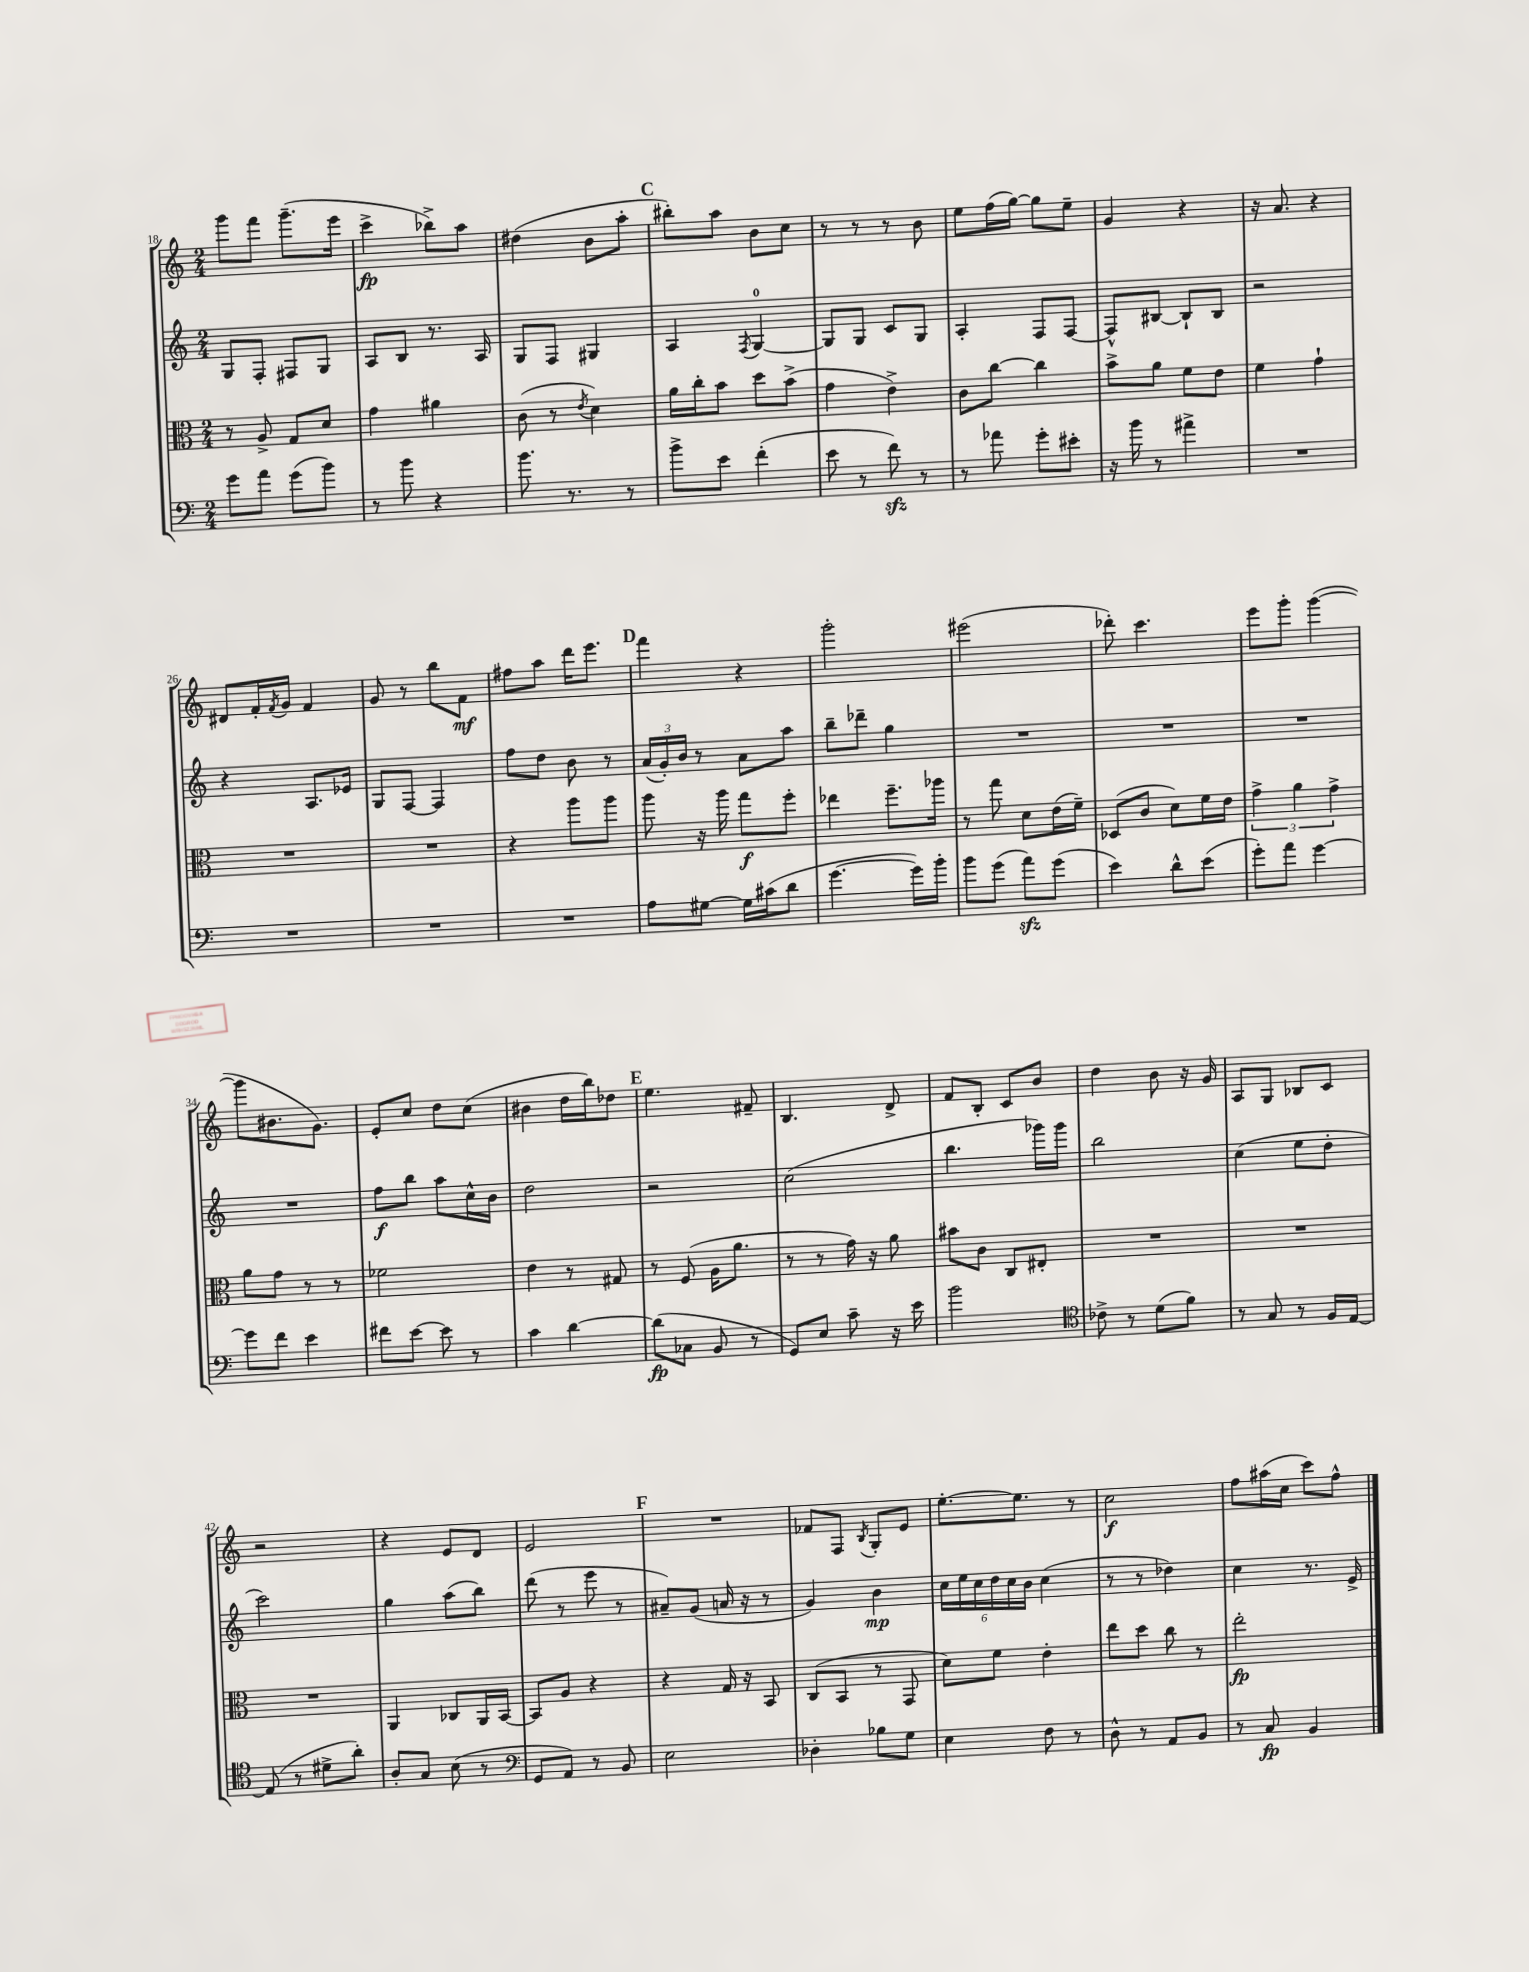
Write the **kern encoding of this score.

**kern	**kern	**kern	**kern
*staff4	*staff3	*staff2	*staff1
*clefF4	*clefC3	*clefG2	*clefG2
*k[]	*k[]	*k[]	*k[]
*M2/4	*M2/4	*M2/4	*M2/4
8g	8r	8G	8ggg
8a	8A^	8F'	8fff
(8g	8G	8F#	(8.ggg~
8b)	8d	8G	.
.	.	.	16eee
=	=	=	=
8r	4g	8A	4ccc^
8b	.	8B	.
4r	4a#	8.r	8bb-^)
.	.	.	8aa
.	.	16A	.
=	=	=	=
8.b	(8c	8G	(4dd#
.	8r	8F	.
8.r	.	.	.
.	8qe	.	.
.	4d)	4G#	8b
8r	.	.	8aa'
=	=	=	=
8b^	16a	4A	8bb#')
.	16cc'	.	.
8e	8b	.	8aa
.	.	8qF	.
(4f'	8dd	[4G	8b
.	(8b^	.	8cc
=	=	=	=
8e	4g	8G]	8r
8r	.	8G	8r
8f)	4e^)	8c	8r
8r	.	8G	8b
=	=	=	=
8r	8c	4A'	8ee
8a-	[8cc	.	(16ff
.	.	.	[16gg)
8g'	4cc]	8F	8gg]
8e#'	.	[8F	8ee~
=	=	=	=
16r	8b^	8F^^]	4g
16b	.	.	.
8r	8a	[8B#	.
4a#^	8f	8B#`]	4r
.	8e	8B#	.
=	=	=	=
2r	4f	2r	16r
.	.	.	8.a
.	4g`	.	4r
=	=	=	=
2r	2r	4r	8d#
.	.	.	16f'
.	.	.	8qf
.	.	.	16g
.	.	8.A	4f
.	.	16e-	.
=	=	=	=
2r	2r	8G	8g
.	.	[8F	8r
.	.	4F]	8bb
.	.	.	8f
=	=	=	=
2r	4r	8ff	8ff#
.	.	8dd	8aa
.	8aa	8b	16ddd
.	.	.	8.eee
.	8aa	8r	.
=	=	=	=
8A	8aa	(24a	4fff
.	.	24g')	.
.	.	24b	.
[8G#	16r	8r	.
.	16aa	.	.
16G#]	8gg	8a	4r
(16c#	.	.	.
8d	8ff'	8aa	.
=	=	=	=
[4.g	4ee-	8bb~	2ggg'
.	.	8ddd-~	.
.	8.ff~	4gg	.
16g])	.	.	.
16b'	16aa-	.	.
=	=	=	=
8b	8r	2r	(2eee#
(8g	8gg	.	.
8a)	8d	.	.
(8g	(16e	.	.
.	16f~)	.	.
=	=	=	=
4e)	(8D-	2r	8ddd-')
.	8c	.	4.ccc
8d^^	8d)	.	.
(8e	16f	.	.
.	16e	.	.
=	=	=	=
8g')	6g^	2r	8eee
8a	.	.	8ggg'
.	6a	.	.
[4g	.	.	([4ggg
.	6g^	.	.
=	=	=	=
8g]	8a	2r	8ggg]
8f	8g	.	8.b#
4e	8r	.	.
.	.	.	8.g)
.	8r	.	.
=	=	=	=
8f#	2f-	8ff	8e'
[8e	.	8bb	8cc
8e]	.	8aa	8dd
8r	.	16cc^^	(8cc
.	.	16b	.
=	=	=	=
4c	4e	2dd	4b#
[4d	8r	.	16dd
.	.	.	16bb)
.	8G#	.	8dd-
=	=	=	=
(8d]	8r	2r	4.ee
8C-	(8F	.	.
8BB	16A	.	.
.	8.a	.	.
8r	.	.	8f#~
=	=	=	=
8GG)	8r	(2cc	4.B
8E	8r	.	.
8c~	16g)	.	.
.	16r	.	.
16r	8a	.	8d^
16e	.	.	.
=	=	=	=
2b	8b#	4.bb	8f
.	8c	.	8B'
.	8C	.	8c
.	8E#'	16ggg-)	8b
.	.	16ggg-	.
=	=	=	=
*clefC4	*	*	*
8c-^	2r	2bb	4dd
8r	.	.	.
(8d	.	.	8b
8f)	.	.	16r
.	.	.	16g
=	=	=	=
8r	2r	(4cc	8A
8G	.	.	8G
8r	.	8ee	8B-
16F	.	8dd'	8c
[16E	.	.	.
=	=	=	=
(8E]	2r	2ccc)	2r
8r	.	.	.
8d#^	.	.	.
8a')	.	.	.
=	=	=	=
8A'	4AA	4gg	4r
8G	.	.	.
(8B	8C-	(8aa	8e
8r	16AA	8bb)	8d
.	[16BB	.	.
=	=	=	=
*clefF4	*	*	*
8GG	8BB]	(8ddd	2e
8AA)	8A	8r	.
8r	4r	8eee	.
8BB	.	8r	.
=	=	=	=
2E	4r	8a#~)	2r
.	.	(8g	.
.	16G	16a	.
.	16r	16r	.
.	8BB	8r	.
=	=	=	=
4D-'	(8C	4g)	8f-
.	8BB	.	8F
.	.	.	8qB
8B-	8r	4b	8G'
8G	8GG	.	8e
=	=	=	=
4E	8d)	24cc	[8.ee'
.	.	24ee	.
.	.	24cc	.
.	8f	24dd	.
.	.	24cc	.
.	.	.	8.ee]
.	.	24b	.
8F	4e'	(4cc	.
8r	.	.	8r
=	=	=	=
8D^^	8ee	8r	2cc
8r	8dd	8r	.
8AA	8cc	4dd-)	.
8BB	8r	.	.
=	=	=	=
8r	2ee'	4cc	8ff
8C	.	.	(16aa#
.	.	.	16cc
4BB	.	8.r	8ccc)
.	.	.	8ff^^
.	.	16e^	.
==	==	==	==
*-	*-	*-	*-
